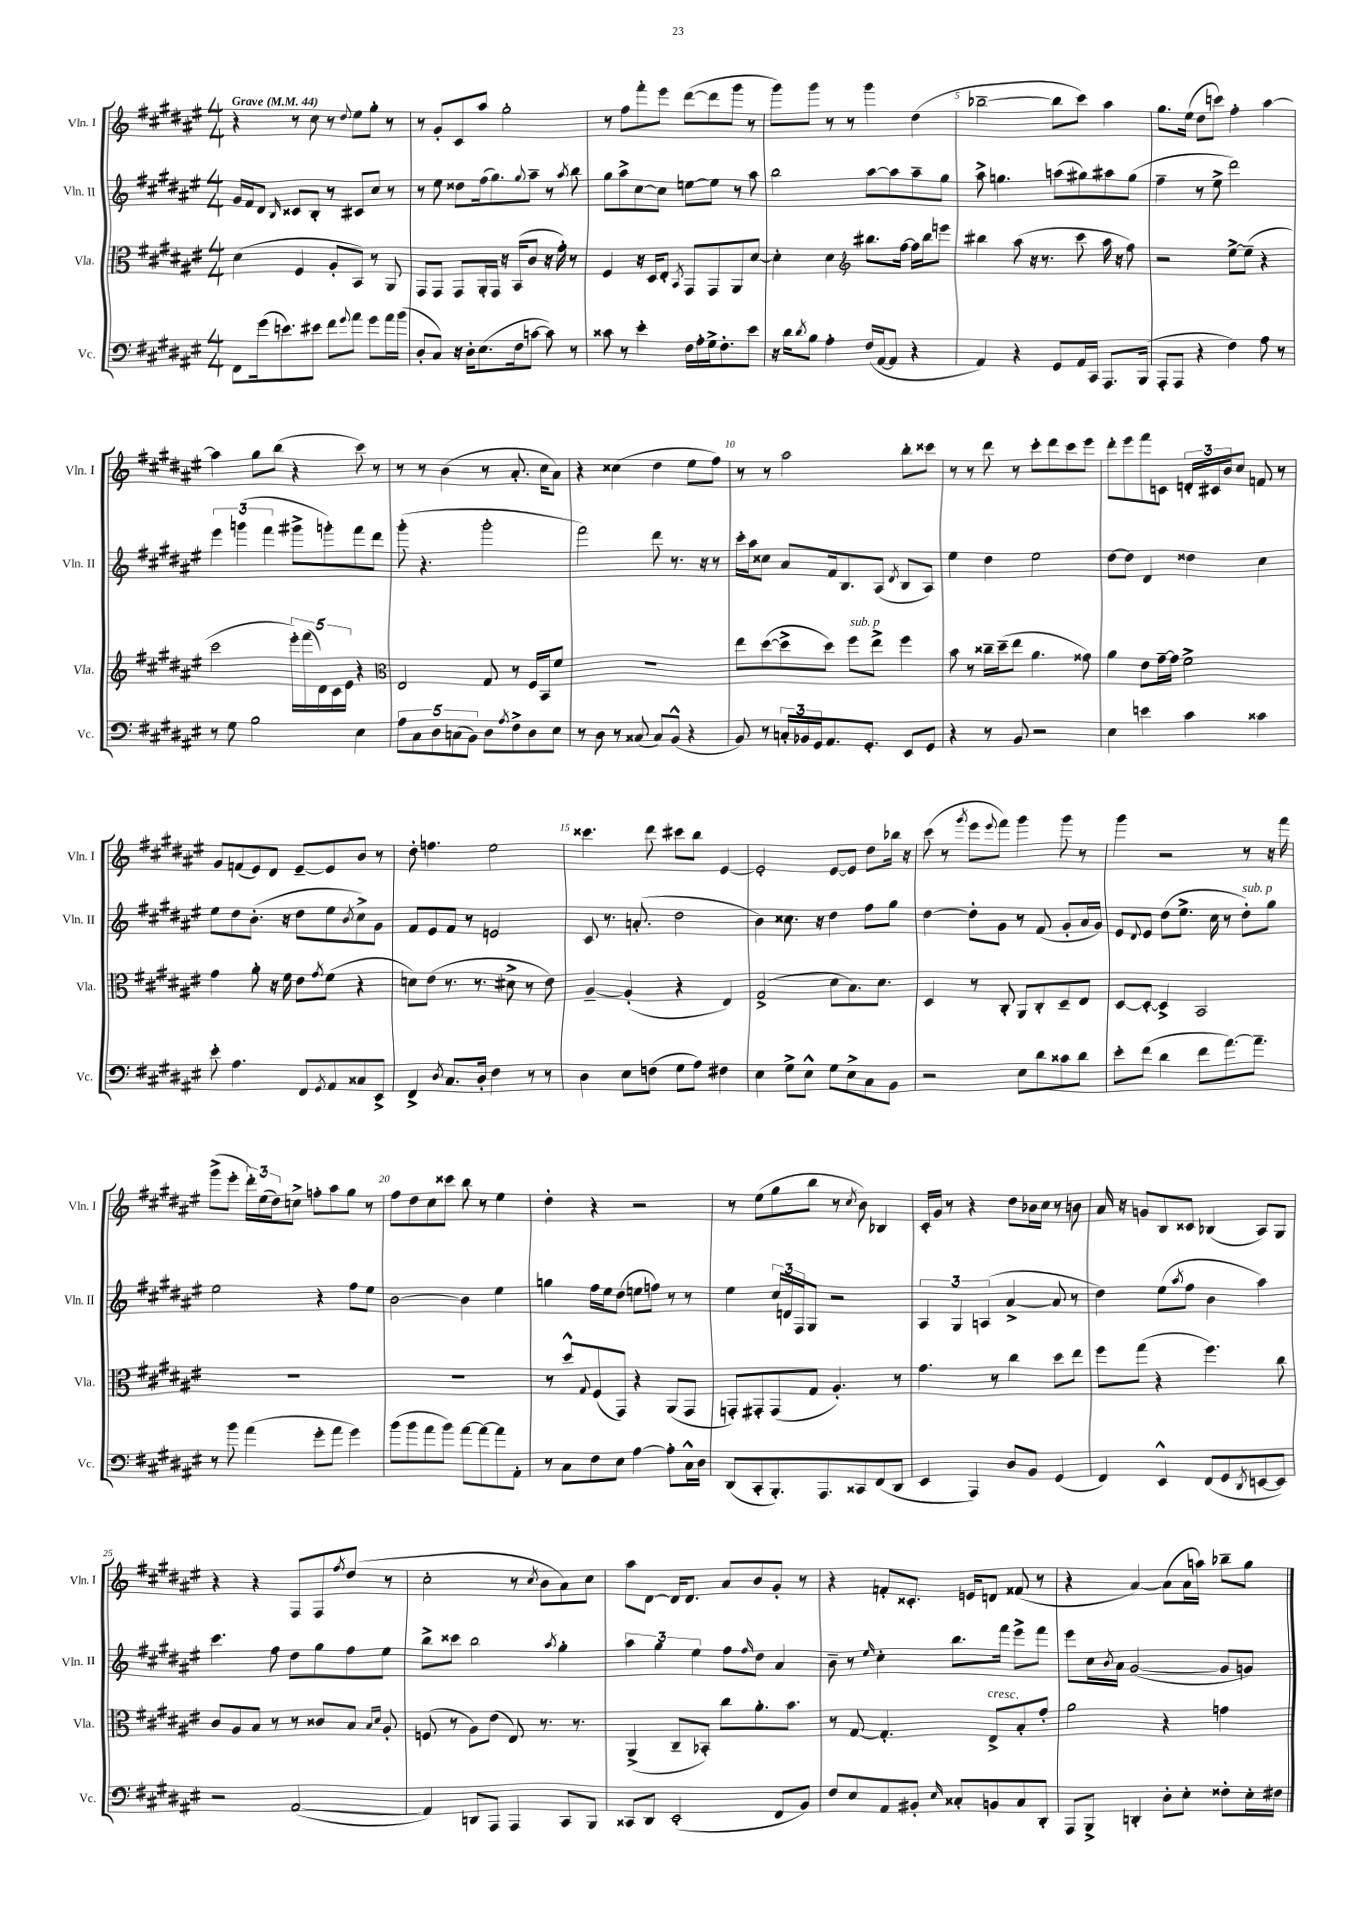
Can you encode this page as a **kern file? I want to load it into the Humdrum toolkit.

**kern	**kern	**kern	**kern
*staff4	*staff3	*staff2	*staff1
*clefF4	*clefC3	*clefG2	*clefG2
*k[f#c#g#d#a#e#]	*k[f#c#g#d#a#e#]	*k[f#c#g#d#a#e#]	*k[f#c#g#d#a#e#]
*M4/4	*M4/4	*M4/4	*M4/4
*MM44	*MM44	*MM44	*MM44
8FF#\L	(4d#\	16g#/LL	4r
.	.	16f#/J	.
(16g#\k	.	8d#/J	.
8.e\)	.	.	.
.	.	16qqB/	.
.	4F#/	8c##/L	8r
8e#\J	.	8B'/J	8cc#\
8f#\L	8A#'/L	8r	8r
8qqg#/	.	.	8qqdd#/
8a#\J	8BB/J)	8c#/L	8ee#\L
8g#\L	8r	8cc#/J	8gg#'\J
16a#\L	8AA#/	8r	8r
(16b\JJ	.	.	.
=	=	=	=
8D#'/L	8GG#/L	8r	8r
8C#/J)	8GG#/J	8ee#\	8g#'/L
16r	8GG#/L	8dd##\L	8c#/
16D#'\LK	.	.	.
(8.E#\	16AA#'/L	(16ff#\k	8aa#/J
.	16GG#/JJ	8.gg#\)	.
.	16r	.	2gg#'\
16F#\k	(16BB/LK	.	.
.	.	8qqgg#/	.
[8c\J	8c#/J	8aa#~\J	.
8c\])	16r	8r	.
.	16g#'\)	.	.
.	.	8qaa#/	.
8r	8r	8bb\	.
=	=	=	=
8c##\	4F#/	8gg#\L	8r
8r	.	8aa#^\	8ff#\L
4e#'\	16r	[8cc#\	8fff#'\
.	16D#/LK	.	.
.	8E#'/J	8cc#\]J	8eee#\J
.	8qBB/	.	.
16F#\LL	8GG#/L	[8ee\L	([8ddd#\L
16A#'\	.	.	.
16G#^\J	8GG#/	8ee\]J	8ddd#\]
8.F#'\	.	.	.
.	8AA#/	8r	8ggg#\J
8e#\J	[8d#/J	8aa#\	8r
=	=	=	=
16r	4d#'\]	2bb\	8ggg#\L)
16d#\LK	.	.	.
8qd#/	.	.	.
8B\J	.	.	8ggg#\J
4A#'\	4d#\	.	8r
.	.	.	8r
*	*clefG2	*	*
(16F#/LL	8.bb#\L	[8aa#\L	4ggg#\
[16AA#/J	.	.	.
8AA#/]J	.	8aa#\]	.
.	[16ff#\Jk	.	.
4r	16ff#\]LL	8aa#~\	(4dd#\
.	16bb#\J	.	.
.	8eee\J	8gg#\J	.
=	=	=	=
4AA#/)	4bb#\	8aa#^\	[2bb-~\
.	.	4.gg\	.
4r	(8aa#\	.	.
.	16r	.	.
.	8.r	.	.
8GG#/L	.	(8aa\L	8bb-\]L
16AA#/L	8ccc#\	8gg#\)	8ccc#\J)
16CC#/JJ	.	.	.
8.AAA#/L	16aa#\	8aa#\	4aa#\
.	16r	.	.
.	8ff#\)	(8gg#\J	.
(16BBB/Jk	.	.	.
=	=	=	=
8AAA#'/L	2r	4ff#~\	8.gg#\L
8AAA#/J	.	.	.
.	.	.	(16ee#\Jk
4r	.	8r	8dd#\L
.	.	8ee#^\	8ccc\J)
4F#\)	[8ee#^\L	2ddd#\)	4ff#'\
.	(8ee#~\]J	.	.
8A#\	4r	.	[4aa#\
8r	.	.	.
=	=	=	=
8r	2ccc#\	6eee#\	4aa#\]
8G#\	.	.	.
.	.	(6ggg\	.
2B\	.	.	8gg#\L
.	.	6fff#\	.
.	.	.	(8bb\J
.	20eee#'\LL)	8ggg#^\L	4r
.	(20fff#\	.	.
.	20d#\)	.	.
.	.	8ggg'\)	.
.	20c#\	.	.
.	20e#\JJ	.	.
4E#\	4r	8fff#\	8ccc#\)
.	.	8ddd#\J	8r
=	=	=	=
*	*clefC3	*	*
10A#\L	2E#/	(8ggg#'\	8r
10C#\	.	.	.
.	.	4.r	8r
10D#\	.	.	.
.	.	.	(4b\
(10C\	.	.	.
10BB\J)	.	.	.
8D#\L	8G#/	2ggg#'\	8r
8qA#/	.	.	.
8F#^\	8r	.	8.a#'/
8D#\	16F#/LL	.	.
.	16BB/J	.	16cc#\LK
8E#\J	8f#/J	.	8a#\J)
=	=	=	=
8r	1r	2fff#\)	4r
8D#\	.	.	.
8r	.	.	(4cc##\
(8C##/	.	.	.
8C##/L)	.	8ddd#\	4dd#\
(8BB^^/J	.	8.r	.
4r	.	.	8ee#\L
.	.	16r	.
.	.	8r	8ff#\J)
=	=	=	=
8BB/)	8ee#\L	16ccc#'\LL	8r
.	.	16aa#\J	.
8r	([8dd#\	8cc##\J	8r
24C'/LL	8dd#^\]	8a#/L	2aa#\
24BB-/	.	.	.
24GG#/J	.	.	.
8.AA#/	8dd#\J)	16f#/k	.
.	.	8.B/	.
.	8ff#\L	.	.
8.GG#'/J	.	.	.
.	8ee#^\J	(8A#/J	.
.	.	8qd#/	.
8EE#/L	4ff#\	8B/L	8bb'\L
8GG#/J	.	8A#/J)	8ccc##\J
=	=	=	=
4r	8b\	4ee#\	8r
.	8r	.	8r
8r	16cc##~\LL	4dd#\	8ddd#\
.	(16dd#~\J	.	.
8BB/	8ee#\J	.	8r
2r	4.a#\	2ee#\	8ccc#'\L
.	.	.	8ddd#\
.	.	.	8ccc#\
.	8g##\)	.	8eee#\J
=	=	=	=
4E#\	4a#\	[8dd#\L	8ddd#'\L
.	.	8dd#\]J	8eee#\
4e\	8e#\L	4d#/	8fff#\
.	[16g#~\L	.	8c\J
.	16g#\]JJ	.	.
4c#\	2f#^\	4dd##\	24d'/LL
.	.	.	24c#/
.	.	.	24b/J
.	.	.	8cc#/J
4c##\	.	4cc#\	8f/
.	.	.	8r
=	=	=	=
8e#'\	4g#\	8ee#\L	8g#/L
4.A#\	.	8dd#\	(8f/
.	8a#'\	(8.b'\J	8e#/)
.	16r	.	8d#/J
.	16f#\	16r	.
8FF#/L	8e#\L	8dd#\L	[8e#~/L
8qGG#/	8qg#/	.	.
8AA#/	(8f#\J	8ee#\	8e#/]
.	.	8qb/	.
8C##/	4r	8cc#^\)	8b/J
8EE#^/J	.	8g#\J	8r
=	=	=	=
4FF#^/	8d\L)	8f#/L	8dd#'\
.	(8e#\J	8e#/	4.ff\
8qD#/	.	.	.
8.C#/L	8.r	8f#/J	.
.	.	8r	.
16D#'/Jk	8.r	.	.
4F#\	.	2e/	2ee#\
.	8d#^\	.	.
8r	8r	.	.
8r	8e#\)	.	.
=	=	=	=
4D#\	[4A#~/	8c#/	4.ccc##\
.	.	8.r	.
8E#\L	(4A#'/]	.	.
.	.	(8.a'/	.
(8F\J	.	.	8ddd#\
8G#\L	4r	2dd#\	8ccc#\L
8A#\J)	.	.	8bb\J
4F#\	4E#/)	.	[4e#/
=	=	=	=
4E#\	(2G#^/	4b\)	2e#'/]
8G#^\L	.	8.cc##\	.
8E#^^\J	.	.	.
.	.	16r	.
8G#\L	8d#\L	4dd#\	[8e#/L
8E#^\	8.B\)	.	8e#/]J
8C#\	.	8ff#\L	8dd#\L
.	8.d#\J	.	.
8BB\J	.	8gg#\J	16bb-\Jk
.	.	.	16r
=	=	=	=
2r	4D#/	[4dd#\	(8ccc#\
.	.	.	8r
.	.	.	8qggg#/
.	8r	8dd#'\]L	8eee#\L
.	.	.	8qqeee#/
.	8C#'/	8g#\J	8fff#\J)
8E#\L	8AA#/L	8r	4ggg#\
8d#\	8C#'/	(8f#/	.
8c##\	8D#~/	8g#'/L	8ggg#\
8d#\J	8E#/J	16a#/L	8r
.	.	16g#/JJ)	.
=	=	=	=
8e#'\L	[8D#/L	8e#/L	4ggg#\
.	.	8qqd#/	.
(8f#\J	8D#'/_J	8e#/J	.
4d#\	4D#^/]	(8dd#\L	2r
.	.	8.ee#^\J	.
8f#\L	2BB/	.	.
.	.	16cc#\	.
[8.a#\)	.	8r	.
.	.	8dd#'\L)	8r
8.a#~\]J	.	.	.
.	.	8gg#\J	16r
.	.	.	16fff#\
=	=	=	=
8r	1r	2ee#\	(8ggg#^\L
8b\	.	.	8eee#'\J
(4a#\	.	.	24ddd#'\LL)
.	.	.	(24ee#\
.	.	.	24dd#\J)
.	.	.	8cc^\J
8g#'\L	.	4r	8ff'\L
8a#\J	.	.	8aa#\
4g#\)	.	8ff#\L	8gg#\J
.	.	8ee#\J	8r
=	=	=	=
(8b\L	1r	[2b\	8ff#\L
8b\	.	.	8dd#\
8a#\	.	.	8cc#\
8b\J)	.	.	8ccc##\J
[8a#\L	.	4b\]	8bb\
8a#\_	.	.	8r
8a#\]	.	4ee#\	4ee#\
8AA#'\J	.	.	.
=	=	=	=
8r	8r	4gg\	4dd#'\
8C#\L	8dd#^^/L	.	.
.	8qqG#/	.	.
8F#\	(8F#/	16ff#\LL	4r
.	.	16ee#\J	.
8E#\J	8GG#/J)	(8dd#\J	.
[4A#\	4r	8ee\L	2r
.	.	8ff\J)	.
8A#'\]L	(8AA#/L	8r	.
16C#^^\L	8GG#/J	8r	.
16D#\JJ	.	.	.
=	=	=	=
(8DD#/L	8GG'/L)	4ee#\	8r
8CC#'/	8GG#'/	.	(8ee#\L
8.BBB'/)	(8GG#/	24cc#/LL	8gg#\
.	.	24d/	.
.	.	24F#/J	.
.	8G#/J	8G#/J	8bb\J
8.AAA#/	.	.	.
.	4.A#'/)	2r	8r
.	.	.	8qcc#/
8CC##/	.	.	8b\)
(8FF#/	.	.	4B-/
8DD#/J	8r	.	.
=	=	=	=
4EE#/	4.g#\	6A#/	16c#'/LL
.	.	.	16g#/JJ
.	.	.	8r
.	.	6G#/	.
4AAA#/)	.	.	4r
.	.	(6A/	.
.	8r	.	.
8D#/L	4cc#\	[4a#^/	8dd#\L
8BB/J	.	.	16b-\L
.	.	.	16cc#\JJ
(4GG#/	8dd#\L	8a#/]	8r
.	8ee#\J	8r	8b\
=	=	=	=
4FF#/)	8ff#\L	4dd#\)	16a#/
.	.	.	16r
.	(8gg#\J	.	8g/L
4EE#^^/	4r	(8ee#\L	8B/
.	.	8qaa#/	.
.	.	8ff#\J	8c##/J
(8FF#/L	4.ff#\)	4b\	(4B-/
8GG#/	.	.	.
8qDD#/	.	.	.
[8EE/	.	4aa#\)	8A#/L)
8EE/]J)	8cc#\	.	8G#/J
=	=	=	=
2r	8c#/L	4.ccc#\	4r
.	8A#/	.	.
.	8B/J	.	4r
.	8r	8ff#\	.
([2AA#/	8r	8dd#\L	8F#/L
.	8c##/L	8gg#\	8F#/
.	.	.	8qff#/
.	8B/J	8ff#\	(8dd#/J
.	16qqB/LL	.	.
.	16qqd#/JJ	.	.
.	8A#'/	8ee#\J	8r
=	=	=	=
4AA#/])	(8F/	8bb^\L	2cc#'\
.	8r	8ccc##\J	.
8DD/L	8A#\L)	2bb\	.
8AAA#/J	(8e#\J	.	.
4AAA#/	8E#/)	.	8r
.	.	.	8qcc#/
.	8.r	.	8b\L
.	.	8qaa#/	.
8CC#/L	.	4gg#'\	8a#\)
.	8.r	.	.
8BBB/J	.	.	8cc#\J
=	=	=	=
8CC##/L	(4AA#^/	6aa#\	8aa#\L
8DD#/J	.	.	[8d#\J
.	.	6gg#\	.
(2EE#'/	8C#~/L	.	16d#/]LK
.	.	.	8.d#/J
.	.	6ee#\	.
.	8BB-'/J)	.	.
.	8cc#\L	8ff#\L	8a#/L
.	.	16qqff#/	.
.	8.a#'\	8dd#\J	8b/
8FF#/L	.	4a#/	8g#'/J
.	8.b\J	.	.
8BB/J)	.	.	8r
=	=	=	=
8F#/L	8r	8b~\	4r
8E#/	[8G#/	8r	.
.	.	16qqee#/	.
8AA#/	4.G#'/]	4cc#'\	8f'/L
8BB#'/J	.	.	8.c##'/J
16qqE#/	.	.	.
8C##'/L	.	8.bb\L	.
.	.	.	16e/LK
8BB/	8E#^/L	.	8d/J
.	.	16fff#\Jk	.
8C##/	8B'/	8eee#^\L	(8f##/
8DD#'/J	8g#'/J	8fff#\J	8r
=	=	=	=
8AAA#/L	2a#\	8eee#\L	4r
8BBB^/J	.	16cc#\L	.
.	.	8qb/	.
.	.	16a#\JJ	.
4DD'/	.	([2g#/	[4a#/)
8D#'\L	4r	.	(8a#\]L
8E#'\J	.	.	16a#\L
.	.	.	16aa\JJ)
8F##'\L	4g\	8g#/]L	8bb-~\L
16E#'\L	.	8g/J)	8gg#\J
16F#\JJ	.	.	.
==	==	==	==
*-	*-	*-	*-
